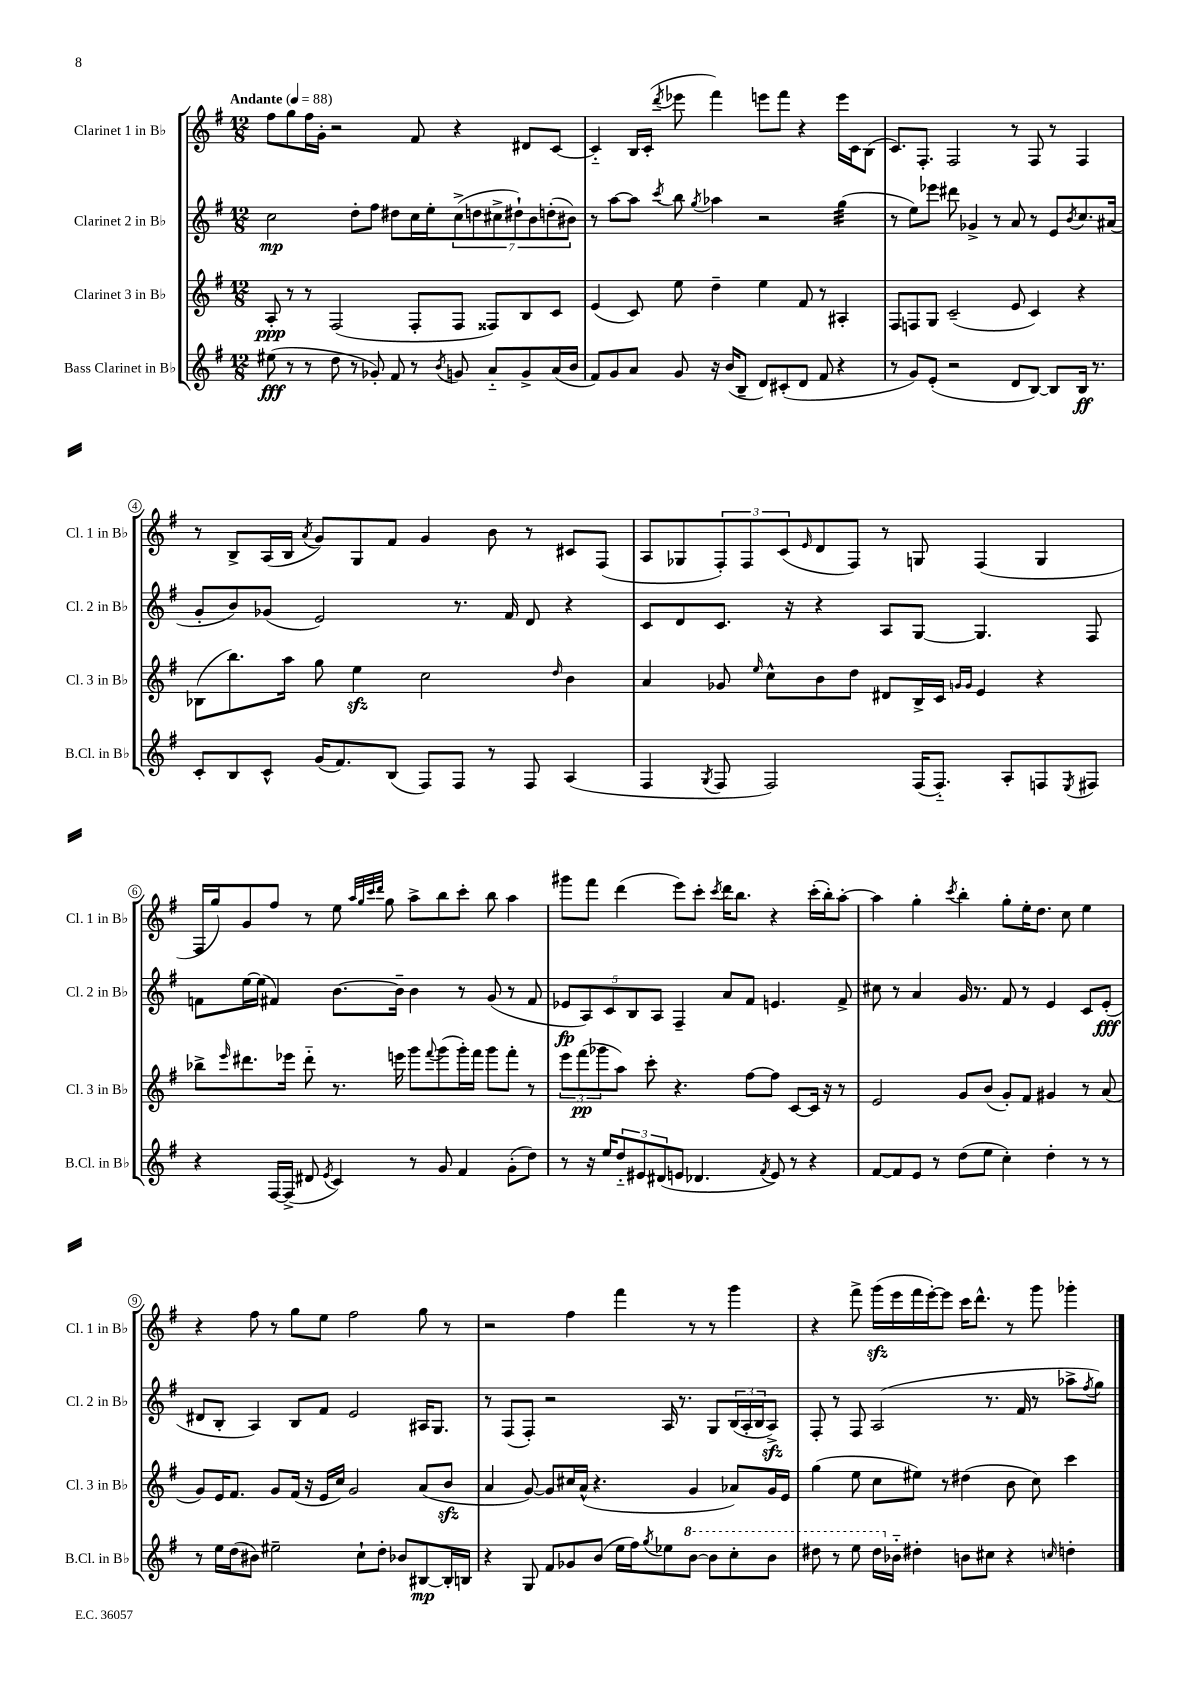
<<
\new StaffGroup <<
\new Staff = "s0" \with { instrumentName = "Clarinet 1 in Bb" shortInstrumentName = "Cl. 1 in Bb" } {
    \clef treble \key g \major \numericTimeSignature \time 12/8 \tempo "Andante" 4 = 88
    fis''8 g''8 fis''16 g'16-. r2 fis'8 r4 dis'8 c'8~ |
    c'4-_ b16 c'16-.( \acciaccatura { d'''8 } ees'''8 fis'''4) e'''8 fis'''8 r4 e'''16 c'16 b8( |
    c'8.) fis8.-. fis2 r8 fis8 r8 fis4 |
    r8 b8-> a16( b16 \acciaccatura { a'8 } g'8) g8 fis'8 g'4 b'8 r8 cis'8 fis8( |
    a8 ges8 \tuplet 3/2 { fis8-.) fis8 c'8( } \grace { e'16 } d'8 fis8) r8 g8 fis4( g4 |
    fis16 g''16) g'8 fis''8 r8 e''8 \grace { a''32 g''32 c'''32 d'''32 } g''8 a''8-> b''8 c'''8-. b''8 a''4 |
    gis'''8 fis'''8 d'''4( e'''8) c'''8-. \acciaccatura { c'''8 } d'''16 b''8. r4 c'''16-.( b''16-.) a''8~-. |
    a''4 g''4-. \acciaccatura { c'''8 } b''4-. g''8-. e''16-. d''8. c''8 e''4 |
    r4 fis''8 r8 g''8 e''8 fis''2 g''8 r8 |
    r2 fis''4 fis'''4 r8 r8 g'''4 |
    r4 fis'''8-> g'''16\sfz( e'''16 fis'''16 e'''16~-.) e'''8 c'''16 d'''8.-^ r8 g'''8 ges'''4-. \bar "|." |
}
\new Staff = "s1" \with { instrumentName = "Clarinet 2 in Bb" shortInstrumentName = "Cl. 2 in Bb" } {
    \clef treble \key g \major \numericTimeSignature \time 12/8
    c''2\mp d''8-. fis''8 dis''8 c''16 e''16-. \tuplet 7/4 { c''8->( d''8 cis''8-> dis''8-!) b'8 d''8-.( bis'8) } |
    r8 a''8~ a''8 \acciaccatura { c'''8 } b''8 \acciaccatura { g''8 } aes''4 r2 g''4:32( |
    r8 e''8) ees'''8 dis'''8 ges'4-> r8 a'8 r8 e'8 \acciaccatura { b'8 } c''8. ais'16( |
    g'8-. b'8) ges'8( e'2) r8. fis'16 d'8 r4 |
    c'8 d'8 c'8. r16 r4 a8 g8~ g4. fis8 |
    f'8 e''16~ e''16( fis'4) b'8.~ b'16-- b'4 r8 g'8( r8 fis'8 |
    \tuplet 5/4 { ees'8\fp a8) c'8 b8 a8 } fis4-- a'8 fis'8 e'4. fis'8-> |
    cis''8 r8 a'4 g'16 r8. fis'8 r8 e'4 c'8 e'8-.\fff( |
    dis'8 b8-. a4) b8 fis'8 e'2 ais16 g8. |
    r8 fis8( fis8-.) r2 a16 r8. g8 \tuplet 3/2 { b16( a16-. b16 } a8->\sfz) |
    fis8-. r8 fis8 a2( r8. fis'16 r8 aes''8-> \acciaccatura { fis''8 } g''8) \bar "|." |
}
\new Staff = "s2" \with { instrumentName = "Clarinet 3 in Bb" shortInstrumentName = "Cl. 3 in Bb" } {
    \clef treble \key g \major \numericTimeSignature \time 12/8
    a8-.\ppp r8 r8 fis2( fis8-. fis8 fisis8) b8 c'8 |
    e'4( c'8) e''8 d''4-- e''4 fis'8 r8 ais4-. |
    fis8 f8 g8 c'2--( e'8 c'4) r4 |
    bes8( b''8.) a''16 g''8 e''4\sfz c''2 \grace { d''16 } b'4 |
    a'4 ges'8 \grace { e''16 } c''8-^ b'8 d''8 dis'8 b16-> c'16 \grace { g'16 g'16 } e'4 r4 |
    bes''8-> \grace { e'''16 } dis'''8. ees'''16 dis'''8-_ r8. e'''16 g'''8 \appoggiatura { fis'''8 } g'''8( g'''16-.) fis'''16 g'''8 fis'''8-. r8 |
    \tuplet 3/2 { e'''8 fis'''8\pp( ges'''8 } a''8) c'''8-. r4. fis''8~ fis''8 c'8~ c'16 r16 r8 |
    e'2 g'8 b'8( g'8-.) fis'8 gis'4 r8 a'8( |
    g'8) e'16 fis'8. g'8 fis'16( r16 e'16 c''16) g'2 a'8( b'8\sfz |
    a'4 g'8~) g'8 cis''16 a'16-^( r4. g'4 aes'8) g'16 e'16 |
    g''4( e''8 c''8 eis''8) r8 dis''4( b'8 c''8) c'''4 \bar "|." |
}
\new Staff = "s3" \with { instrumentName = "Bass Clarinet in Bb" shortInstrumentName = "B.Cl. in Bb" } {
    \clef treble \key g \major \numericTimeSignature \time 12/8
    eis''8\fff( r8 r8 d''8 r8 ges'8-.) fis'8 r8 \acciaccatura { b'8 } g'8 a'8-_ g'8-> a'16( b'16 |
    fis'8) g'8 a'8 g'8 r16 b'16( b8-- d'8) cis'8-.( d'8 fis'8 r4 |
    r8 g'8) e'8-.( r2 d'8 b8~) b8 b16\ff r8. |
    c'8-. b8 c'8-^ g'16( fis'8.) b8( fis8) fis8 r8 fis8 a4( |
    fis4 \acciaccatura { g8 } fis8 fis2) fis16( fis8.-_) a8-. f8 \acciaccatura { e8 } fis8 |
    r4 fis16~ fis16->( dis'8 \acciaccatura { e'8 } c'4) r8 g'8 fis'4 g'8-.( d''8) |
    r8 r16 e''16 \tuplet 3/2 { d''8-_ eis'8 dis'8( } e'8 des'4. \acciaccatura { fis'8 } e'8) r8 r4 |
    fis'8~ fis'8 e'8 r8 d''8( e''8 c''4-.) d''4-. r8 r8 |
    r8 e''16 d''16( bis'8) eis''2-- c''8-! d''8-. bes'8 bis8~\mp bis16-. b16 |
    r4 g8 fis'8 ges'8 b'8( e''16 fis''16) \acciaccatura { g''8 } ees''8 \ottava #1 b''8~ b''8 c'''8-. b''8 |
    dis'''8 r8 e'''8 dis'''16 \ottava #0 bes'16-_ dis''4-. b'8 cis''8 r4 \grace { c''16 } d''4-. \bar "|." |
}
>>
>>
\layout { \context { \Score \override BarNumber.stencil = #(make-stencil-circler 0.1 0.3 ly:text-interface::print) } }
